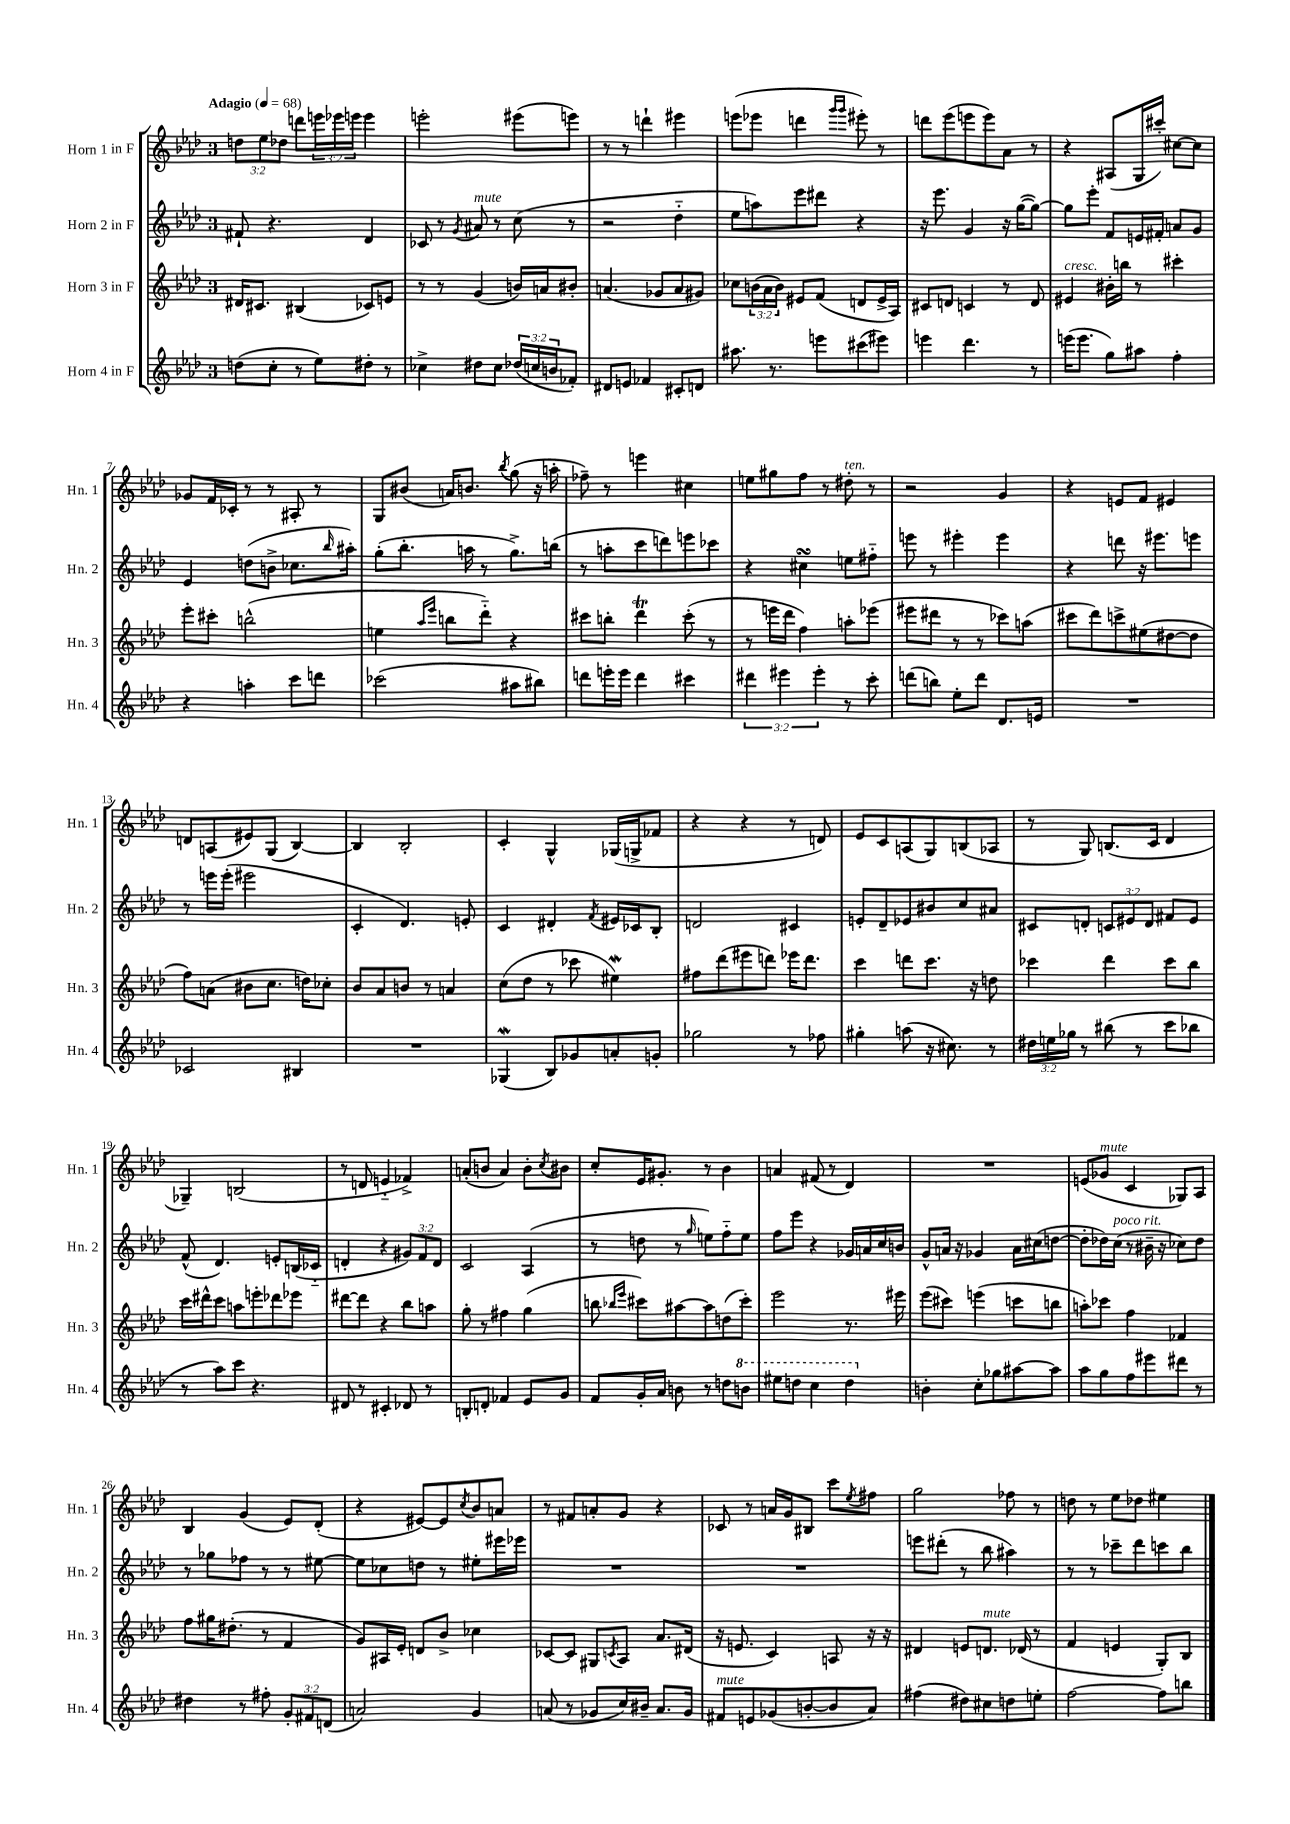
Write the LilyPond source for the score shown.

<<
\new StaffGroup <<
\new Staff = "s0" \with { instrumentName = "Horn 1 in F" shortInstrumentName = "Hn. 1" } {
    \clef treble \key aes \major \once \override Staff.TimeSignature.style = #'single-digit \time 3/4 \override Staff.TupletNumber.text = #tuplet-number::calc-fraction-text \tempo "Adagio" 4 = 68
    \tuplet 3/2 { d''8 ees''8 des''8 } d'''8 \tuplet 3/2 { e'''16 ees'''16 e'''16 } e'''4 |
    e'''2-. eis'''8( e'''8) |
    r8 r8 d'''4-! eis'''4 |
    e'''8( ees'''8 d'''4 \grace { g'''16 g'''16 } eis'''8-.) r8 |
    d'''8 ees'''8( e'''8 e'''8) aes'8 r8 |
    r4 ais8( g16 cis'''16-.) cis''8~ cis''8 |
    ges'8 f'16 ces'16-. r8 r8 ais8-. r8 |
    g8 bis'8( a'16) b'8. \acciaccatura { bes''8 } g''8( r16 a''16-. |
    fes''8--) r8 e'''4 cis''4 |
    e''8 gis''8 f''8 r8 dis''8-.^\markup { \italic "ten." } r8 |
    r2 g'4 |
    r4 e'8 f'8 eis'4 |
    d'8 a8( eis'8) g8( bes4~) |
    bes4 bes2-. |
    c'4-. g4-^ ges16( g16-> fes'8 |
    r4 r4 r8 d'8) |
    ees'8 c'8 a8( g8) b8( aes8 |
    r8 g8) b8.( c'16 des'4 |
    ges4--) b2( |
    r8 d'8 e'4-_ fes'4->) |
    a'8-.( b'8 a'4) b'8-. \acciaccatura { c''8 } bis'8 |
    c''8-. ees'16 gis'8.-. r8 bes'4 |
    a'4 fis'8( r8 des'4) |
    R2. |
    e'8( ges'8^\markup { \italic "mute" } c'4 ges8) aes8 |
    bes4 g'4( ees'8) des'8-.( |
    r4 eis'8~) eis'8 \acciaccatura { c''8 } bes'8 a'8 |
    r8 fis'8 a'8-. g'8 r4 |
    ces'8 r8 a'16 g'16 bis8 c'''8 \acciaccatura { ees''8 } fis''8 |
    g''2 fes''8 r8 |
    d''8 r8 ees''8 des''8 eis''4 \bar "|." |
}
\new Staff = "s1" \with { instrumentName = "Horn 2 in F" shortInstrumentName = "Hn. 2" } {
    \clef treble \key aes \major \once \override Staff.TimeSignature.style = #'single-digit \time 3/4 \override Staff.TupletNumber.text = #tuplet-number::calc-fraction-text
    fis'8-! r4. des'4 |
    ces'8 r8 \acciaccatura { g'8 } ais'8^\markup { \italic "mute" } r8 c''8( r8 |
    r2 des''4-_ |
    ees''8 a''8) ees'''8 dis'''8 r4 |
    r16 ees'''8. g'4 r16 g''16~( g''8~) |
    g''8 ees'''8-. f'8 e'16 fis'16-. a'8 g'8 |
    ees'4 d''8( b'8-> ces''8. \grace { bes''16 } ais''16-.) |
    g''8-.( bes''8.-. a''16 r8 g''8.->) b''16( |
    r8 a''8-. c'''8 d'''8) e'''8 ces'''8 |
    r4 cis''4\turn e''8 fis''8-_ |
    e'''8 r8 eis'''4-. eis'''4 |
    r4 d'''8 r16 eis'''8. e'''8 |
    r8 e'''16 e'''16-.( eis'''2 |
    c'4-. des'4.) e'8-. |
    c'4 dis'4-. \acciaccatura { f'8 } eis'16 ces'16 bes8-. |
    d'2 cis'4 |
    e'8-. des'8-- ees'8 bis'8 c''8 ais'8 |
    cis'8 d'8-. \tuplet 3/2 { c'8 eis'8 d'8 } fis'8 eis'8 |
    f'8-^( des'4.) e'8-. b16( ces'16-_ |
    d'4-. r4 \tuplet 3/2 { gis'8) f'8 d'8 } |
    c'2 aes4( |
    r8 d''8 r8 \grace { g''16 } e''8) f''8-_ e''8 |
    f''8 ees'''8 r4 ges'16 a'16 c''16 b'16 |
    g'8-^ a'16 r16 ges'4 a'16 cis''16( d''8~ |
    d''8-. des''16) c''16^\markup { \italic "poco rit." }( r8 bis'16-- r16 ces''8) des''8 |
    r8 ges''8 fes''8 r8 r8 eis''8~ |
    eis''8 ces''8 d''8 r8 eis''8-. eis'''16 ees'''16 |
    R2. |
    R2. |
    e'''8 dis'''8-.( r8 bes''8 ais''4) |
    r8 r8 ces'''8-- des'''8 c'''8 bes''8 \bar "|." |
}
\new Staff = "s2" \with { instrumentName = "Horn 3 in F" shortInstrumentName = "Hn. 3" } {
    \clef treble \key aes \major \once \override Staff.TimeSignature.style = #'single-digit \time 3/4 \override Staff.TupletNumber.text = #tuplet-number::calc-fraction-text
    dis'16 cis'8. bis4( ces'8) e'8 |
    r8 r8 g'4( b'16) a'16 bis'8-. |
    a'4.( ges'8 a'8 gis'8) |
    ces''8 \tuplet 3/2 { b'16( aes'16 b'16) } eis'8 f'8( d'8 eis'16-> aes16) |
    cis'8 d'8 c'4 r8 d'8 |
    eis'4^\markup { \italic "cresc." } bis'16-. b''16 r8 cis'''4-. |
    ees'''8-. cis'''8-. b''2-^( |
    e''4 \grace { aes''16 ees'''16 } b''8 des'''8-_) r4 |
    cis'''8 b''8-. des'''4\trill cis'''8-.( r8 |
    r8 e'''16 des'''16 f''4) a''8-. ees'''8( |
    eis'''8 dis'''8 r8 r8 ces'''8) a''8( |
    cis'''8 des'''8) c'''8-> eis''8( dis''8~ dis''8 |
    f''8) a'8( bis'8 c''8. d''16) ces''8-. |
    bes'8 aes'8 b'8 r8 a'4 |
    c''8( des''8 r8 ces'''8 eis''4\mordent) |
    fis''8 des'''8( eis'''8 d'''8) ees'''16 d'''8. |
    c'''4 d'''8 c'''8. r16 d''8 |
    ces'''4 des'''4 ces'''8 bes''8 |
    c'''16 dis'''16-^ c'''8 a''8 e'''8-. des'''8 ees'''8 |
    dis'''8~ dis'''8 r4 bes''8 a''8 |
    g''8-. r8 fis''4 g''4( |
    b''8 \grace { bes''16 ees'''16 } cis'''8) ais''8~ ais''8 d''8( cis'''8-.) |
    ees'''2 r8. eis'''16 |
    ees'''8( cis'''8) e'''4( c'''8 b''8 |
    a''8-.) ces'''8 f''4 fes'4 |
    f''8 gis''16 dis''8.-.( r8 f'4 |
    g'8) ais16 ees'16-. d'8 bes'8-> ces''4 |
    ces'8~ ces'8 gis8 \acciaccatura { c'8 } aes8 aes'8. dis'16( |
    r16 e'8. c'4) a8 r16 r16 |
    dis'4 e'8 d'8.^\markup { \italic "mute" } des'16( r8 |
    f'4 e'4 g8-.) bes8 \bar "|." |
}
\new Staff = "s3" \with { instrumentName = "Horn 4 in F" shortInstrumentName = "Hn. 4" } {
    \clef treble \key aes \major \once \override Staff.TimeSignature.style = #'single-digit \time 3/4 \override Staff.TupletNumber.text = #tuplet-number::calc-fraction-text
    d''8( c''8-. r8 ees''8) dis''8-. r8 |
    ces''4-> dis''8 ces''8 \tuplet 3/2 { des''16( c''16 b'16 } fes'8-.) |
    dis'8 e'8 fes'4 cis'8-. d'8 |
    ais''8. r8. e'''8 cis'''8( eis'''8) |
    e'''4 des'''4. r8 |
    e'''16( e'''8. g''8) ais''8 f''4-. |
    r4 a''4-. c'''8 d'''8 |
    ces'''2( ais''8 bis''8) |
    d'''8 e'''16-. e'''16 d'''4 cis'''4 |
    \tuplet 3/2 { dis'''4 eis'''4 eis'''4-. } r8 c'''8-. |
    d'''8( b''8) ees''8-. d'''8 des'8. e'16 |
    R2. |
    ces'2 bis4 |
    R2. |
    ges4\mordent( bes8) ges'8 a'8-. g'8-. |
    ges''2 r8 fes''8 |
    gis''4-. a''8( r16 cis''8.) r8 |
    \tuplet 3/2 { dis''16 e''16 ges''16 } r8 bis''8( r8 c'''8 bes''8 |
    r8 aes''8) c'''8 r4. |
    dis'8 r8 cis'4-. des'8 r8 |
    b8-. d'8-. fes'4 ees'8 g'8 |
    f'8 g'16-. aes'16 b'8 r8 d''8 \ottava #1 b''8 |
    eis'''8 d'''8 c'''4 d'''4 \ottava #0 |
    b'4-. c''8-. ges''8 ais''8~ ais''8 |
    aes''8 g''8 f''8 eis'''8 dis'''8 r8 |
    dis''4 r8 fis''8-. \tuplet 3/2 { g'8-. fis'8 d'8( } |
    a'2) g'4 |
    a'8( r8 ges'8 c''16) bis'16-- a'8. ges'16 |
    fis'8^\markup { \italic "mute" } e'8 ges'8( b'8~-. b'8 aes'8) |
    fis''4( dis''8) cis''8 d''8 e''8-. |
    f''2~ f''8 b''8 \bar "|." |
}
>>
>>
